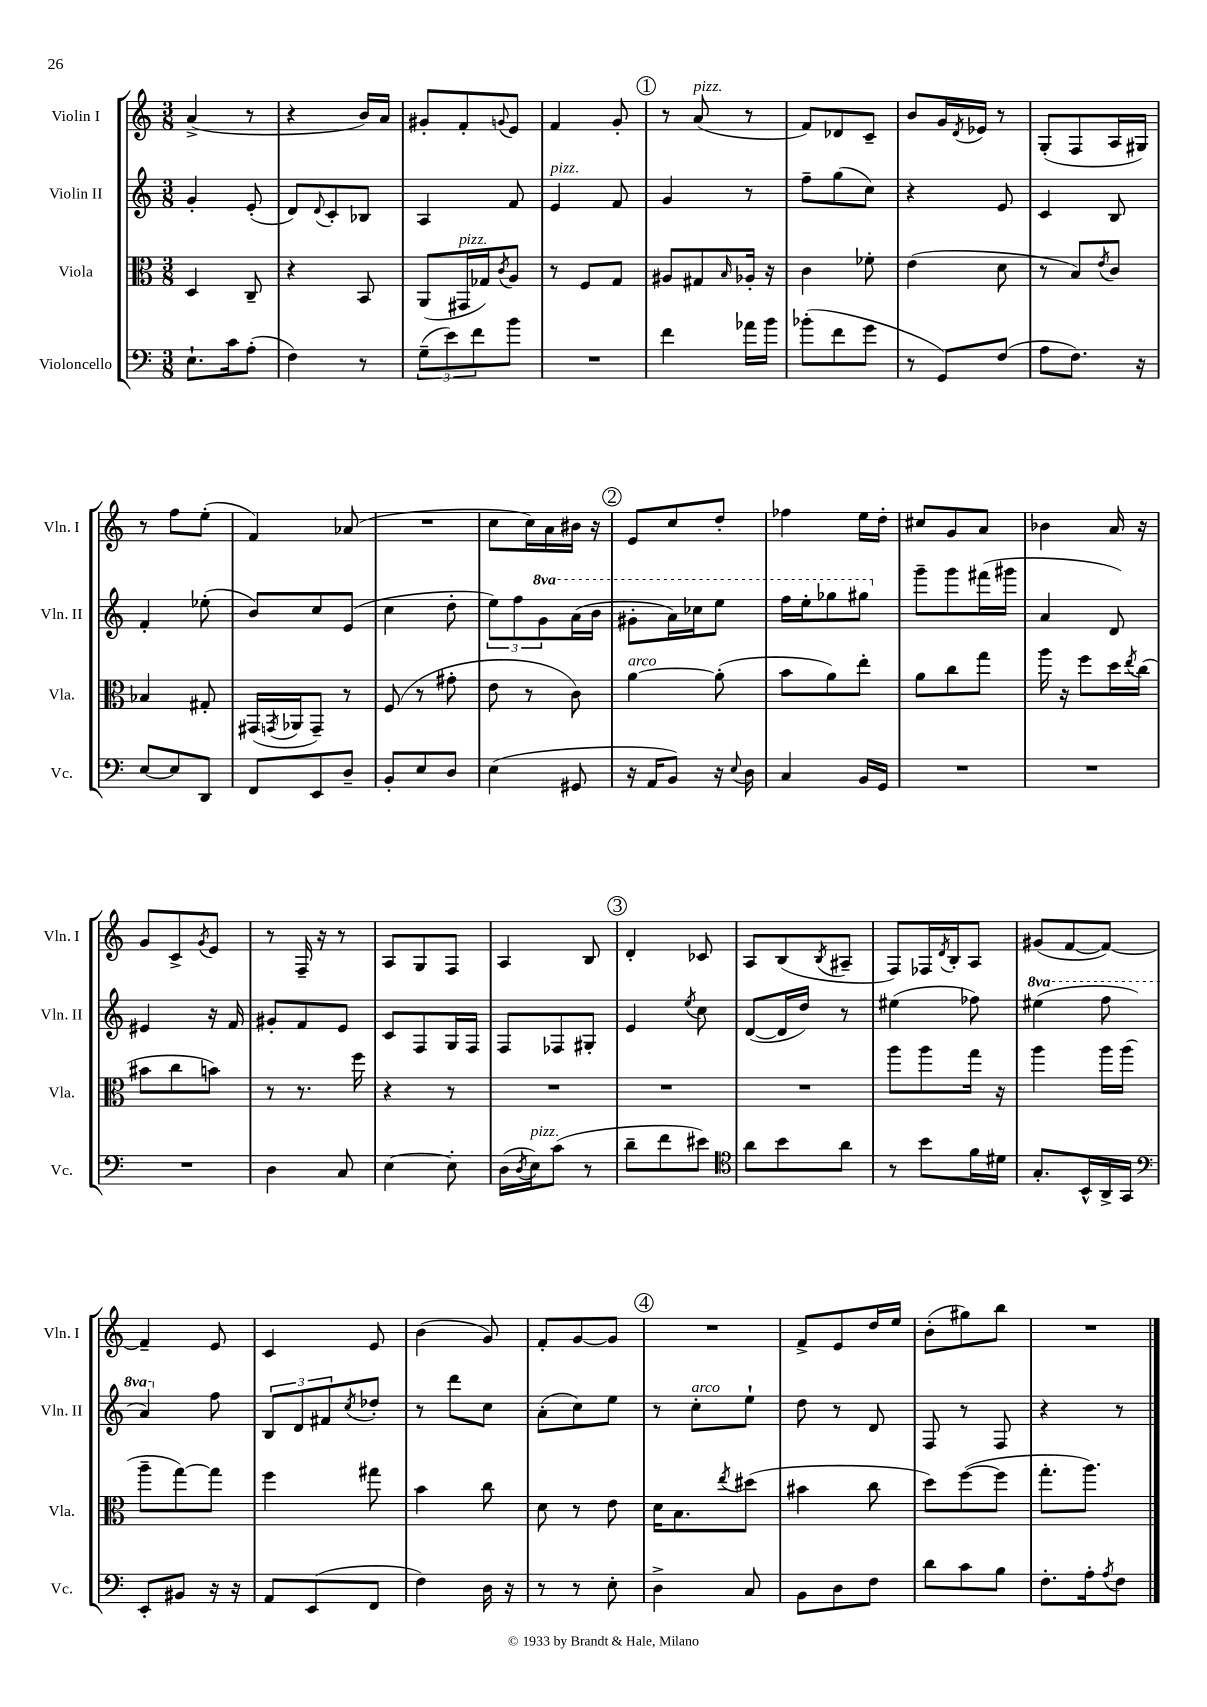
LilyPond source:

<<
\new StaffGroup <<
\new Staff = "s0" \with { instrumentName = "Violin I" shortInstrumentName = "Vln. I" } {
    \clef treble \key c \major \numericTimeSignature \time 3/8
    a'4->( r8 |
    r4 b'16) a'16 |
    gis'8-. f'8-. \appoggiatura { g'8 } e'8 |
    f'4 g'8-. |
    \mark \markup { \circle "1" } r8 a'8^\markup { \italic "pizz." }( r8 |
    f'8) des'8 c'8-- |
    b'8 g'16 \acciaccatura { d'8 } ees'16 r8 |
    g8-.( f8 a16 gis16) |
    r8 f''8 e''8-.( |
    f'4) aes'8( |
    R4. |
    c''8 c''16) a'16 bis'16 r16 |
    \mark \markup { \circle "2" } e'8 c''8 d''8-. |
    fes''4 e''16 d''16-. |
    cis''8 g'8 a'8 |
    bes'4 a'16 r16 |
    g'8 c'8-> \acciaccatura { g'8 } e'8 |
    r8 f16-- r16 r8 |
    a8 g8 f8 |
    a4 b8 |
    \mark \markup { \circle "3" } d'4-. ces'8 |
    a8 b8( \acciaccatura { b8 } ais8-- |
    f8) fes16 \acciaccatura { d'8 } b16-. a8 |
    gis'8( f'8~ f'8~) |
    f'4-- e'8 |
    c'4 e'8 |
    b'4( g'8) |
    f'8-. g'8~ g'8 |
    \mark \markup { \circle "4" } R4. |
    f'8-> e'8 d''16 e''16 |
    b'8-.( gis''8) b''8 |
    R4. \bar "|." |
}
\new Staff = "s1" \with { instrumentName = "Violin II" shortInstrumentName = "Vln. II" } {
    \clef treble \key c \major \numericTimeSignature \time 3/8 \set Staff.ottavationMarkups = #ottavation-simple-ordinals
    g'4-. e'8-.( |
    d'8) \appoggiatura { d'8 } c'8-. bes8 |
    a4 f'8 |
    e'4^\markup { \italic "pizz." } f'8 |
    \mark \markup { \circle "1" } g'4 r8 |
    f''8-- g''8( c''8) |
    r4 e'8 |
    c'4 b8 |
    f'4-. ees''8-.( |
    b'8) c''8 e'8( |
    c''4 d''8-. |
    \tuplet 3/2 { e''8) f''8 \ottava #1 g''8 } a''16( b''16 |
    \mark \markup { \circle "2" } gis''8-. a''16) ces'''16 e'''8 |
    f'''16 e'''16-. ges'''8 gis'''8 \ottava #0 |
    g'''8-- g'''8 fis'''16( gis'''16 |
    a'4 d'8) |
    eis'4 r16 f'16 |
    gis'8-. f'8 e'8 |
    c'8 f8 g16 f16 |
    f8 fes8 gis8-. |
    \mark \markup { \circle "3" } e'4 \acciaccatura { e''8 } c''8 |
    d'8~( d'16 d''16) r8 |
    eis''4( fes''8) |
    \ottava #1 eis'''4( f'''8 |
    a''4) \ottava #0 f''8 |
    \tuplet 3/2 { b8 d'8 fis'8 } \acciaccatura { c''8 } des''8-. |
    r8 d'''8 c''8 |
    a'8-.( c''8) e''8 |
    \mark \markup { \circle "4" } r8 c''8-.^\markup { \italic "arco" } e''8-! |
    d''8 r8 d'8 |
    f8 r8 f8 |
    r4 r8 \bar "|." |
}
\new Staff = "s2" \with { instrumentName = "Viola" shortInstrumentName = "Vla." } {
    \clef alto \key c \major \numericTimeSignature \time 3/8
    d4 c8-- |
    r4 b,8 |
    a,8( gis,16^\markup { \italic "pizz." } ges16) \acciaccatura { c'8 } a8 |
    r8 f8 g8 |
    \mark \markup { \circle "1" } ais8 gis8 \grace { b16 } aes16-. r16 |
    c'4 fes'8-. |
    e'4( d'8 |
    r8 b8) \acciaccatura { e'8 } c'8 |
    bes4 gis8-. |
    gis,16( \acciaccatura { g,8 } aes,16 g,8--) r8 |
    f8( r8 gis'8-. |
    e'8 r8 c'8) |
    \mark \markup { \circle "2" } a'4~^\markup { \italic "arco" } a'8-.( |
    b'8 a'8) e''8-. |
    a'8 c''8 g''8 |
    a''16 r16 f''8 d''16 \acciaccatura { e''8 } c''16( |
    bis'8 c''8 b'8) |
    r8 r8. f''16 |
    r4 r8 |
    R4. |
    \mark \markup { \circle "3" } R4. |
    R4. |
    a''8 a''8 g''16 r16 |
    a''4 a''16 a''16( |
    a''8-- g''8~) g''8 |
    f''4 gis''8 |
    b'4 c''8 |
    d'8 r8 e'8 |
    \mark \markup { \circle "4" } d'16 b8. \acciaccatura { e''8 } dis''8( |
    bis'4 c''8 |
    d''8) f''8~( f''8 |
    g''8.-. a''8.) \bar "|." |
}
\new Staff = "s3" \with { instrumentName = "Violoncello" shortInstrumentName = "Vc." } {
    \clef bass \key c \major \numericTimeSignature \time 3/8
    e8.-! c'16 a8-.( |
    f4) r8 |
    \tuplet 3/2 { g8--( e'8) f'8 } b'8 |
    R4. |
    \mark \markup { \circle "1" } f'4 aes'16 b'16 |
    bes'8-.( f'8 g'8 |
    r8 g,8) f8( |
    a8 f8.) r16 |
    e8~ e8 d,8 |
    f,8 e,8 d8-- |
    b,8-. e8 d8 |
    e4( gis,8 |
    \mark \markup { \circle "2" } r16 a,16 b,8) r16 \appoggiatura { e8 } d16 |
    c4 b,16 g,16 |
    R4. |
    R4. |
    R4. |
    d4 c8 |
    e4~ e8-. |
    d16( \acciaccatura { d8 } e16^\markup { \italic "pizz." }) c'8( r8 |
    \mark \markup { \circle "3" } d'8-- f'8 eis'8) |
    \clef tenor a'8 b'8 a'8 |
    r8 b'8 f'16 dis'16 |
    g8.-. b,16-^ a,16-> g,16 |
    \clef bass e,8-. bis,8 r16 r16 |
    a,8 e,8( f,8 |
    f4) d16 r16 |
    r8 r8 e8-. |
    \mark \markup { \circle "4" } d4-> c8 |
    b,8 d8 f8 |
    d'8 c'8 b8 |
    f8.-. a16-. \acciaccatura { a8 } f8 \bar "|." |
}
>>
>>
\layout { \context { \Score \remove "Bar_number_engraver" } }
